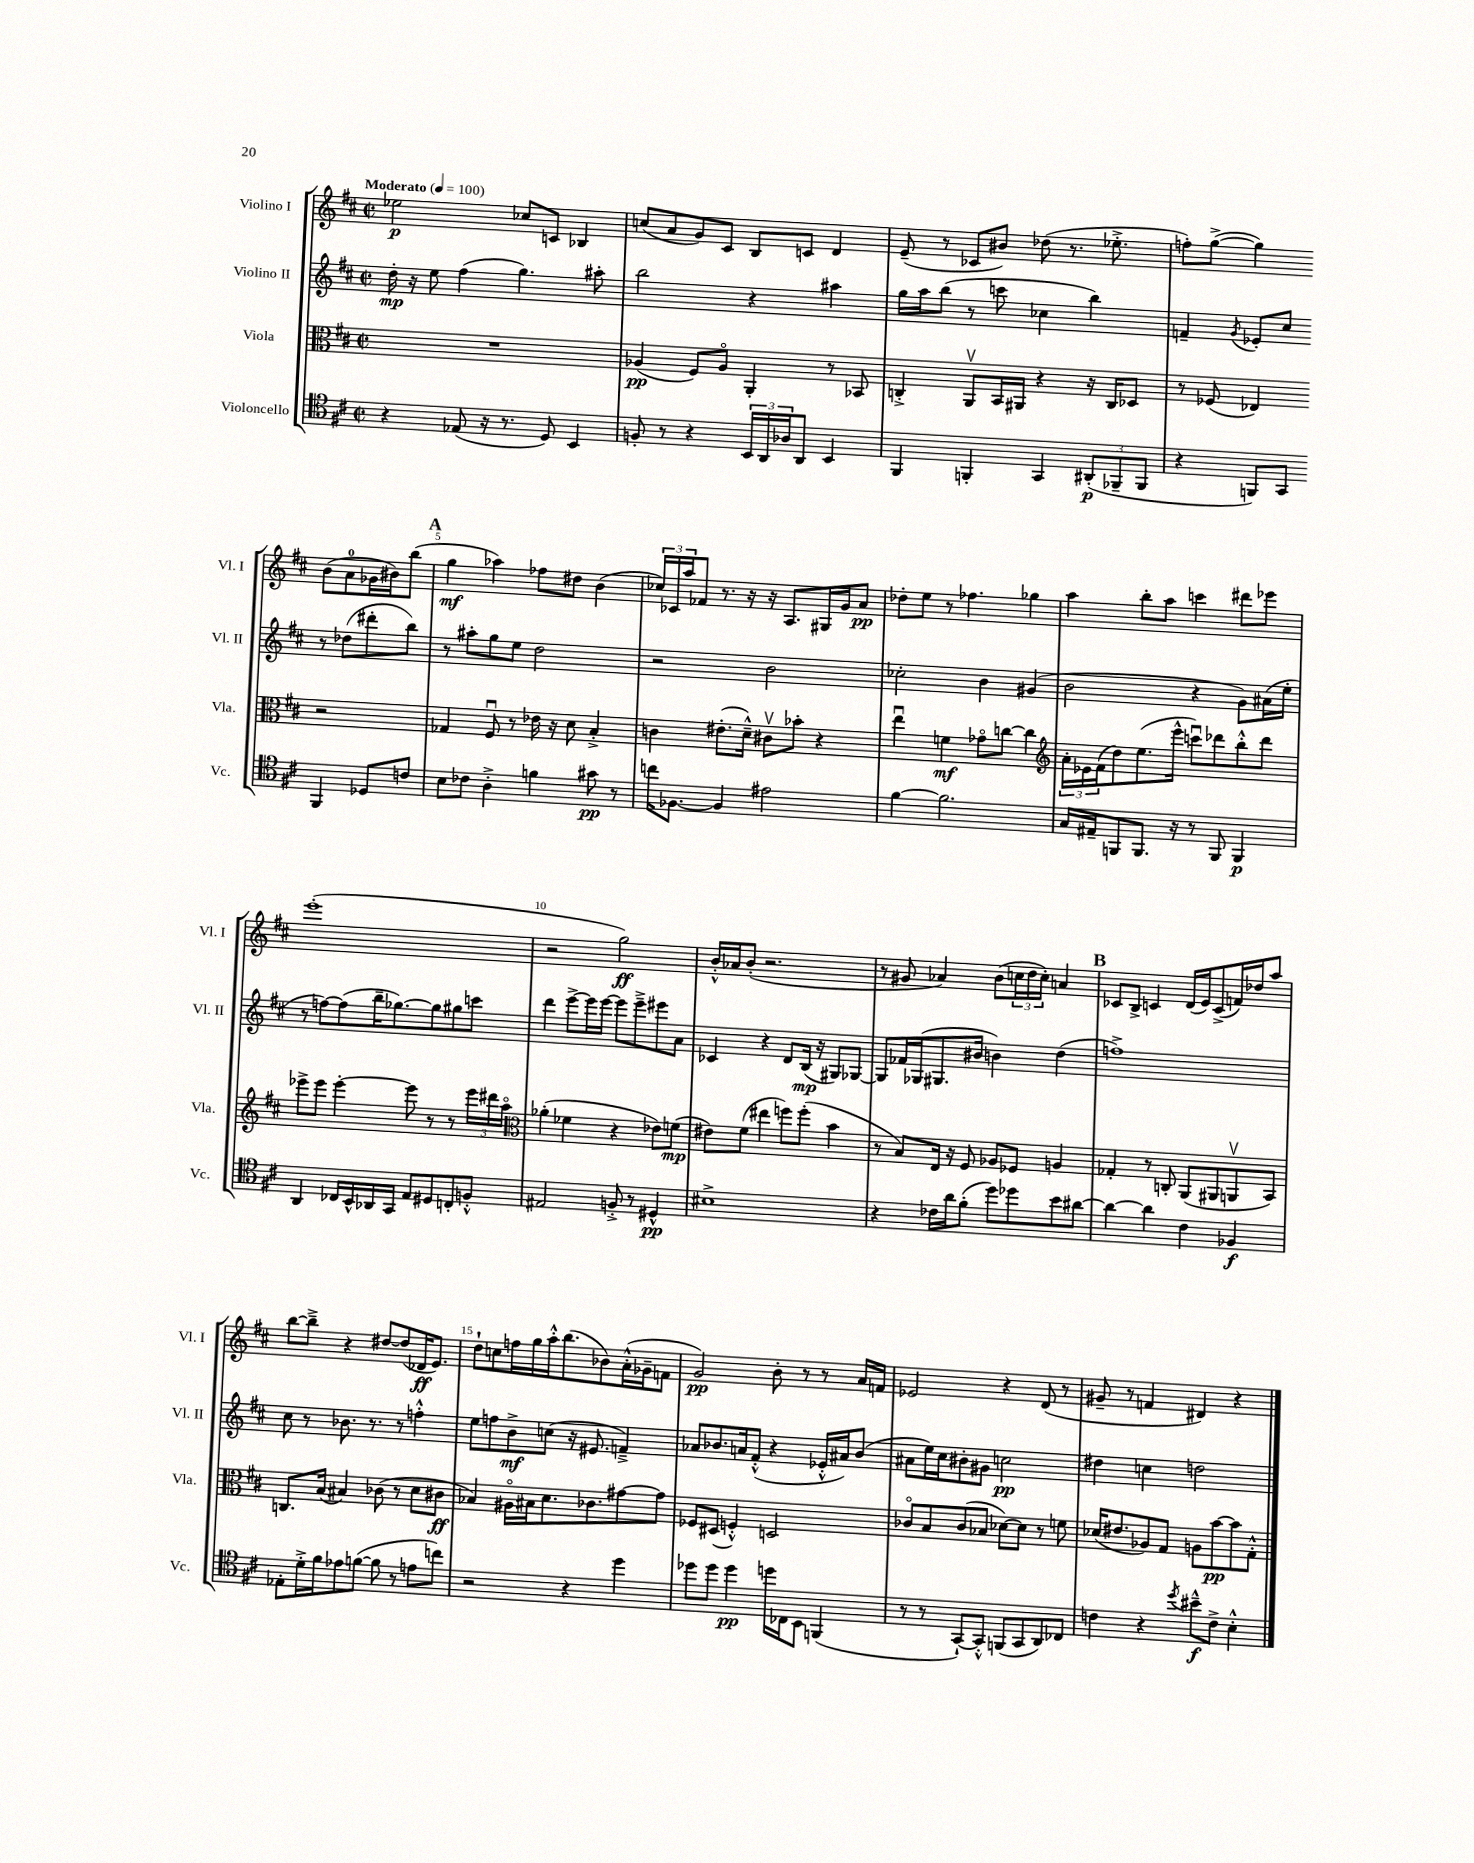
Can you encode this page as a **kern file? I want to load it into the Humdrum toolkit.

**kern	**dynam	**kern	**dynam	**kern	**dynam	**kern	**dynam
*part4	*part4	*part3	*part3	*part2	*part2	*part1	*part1
*staff4	*staff4	*staff3	*staff3	*staff2	*staff2	*staff1	*staff1
*I"Violoncello	*	*I"Viola	*	*I"Violino II	*	*I"Violino I	*
*I'Vc.	*	*I'Vla.	*	*I'Vl. II	*	*I'Vl. I	*
*clefC4	*	*clefC3	*	*clefG2	*	*clefG2	*
*k[f#c#]	*	*k[f#c#]	*	*k[f#c#]	*	*k[f#c#]	*
*M2/2	*	*M2/2	*	*M2/2	*	*M2/2	*
*met(c|)	*	*met(c|)	*	*met(c|)	*	*met(c|)	*
*MM100	*	*MM100	*	*MM100	*	*MM100	*
=1	=1	=1	=1	=1	=1	=1	=1
!	!	!	!	!	!	!LO:TX:a:B:t=Moderato	!
4r	.	1r	.	16dd'\	mp	2ee-X\	p
.	.	.	.	16r	.	.	.
.	.	.	.	8ee\	.	.	.
(8E-X/	.	.	.	(4ff#\	.	.	.
16r	.	.	.	.	.	.	.
8.r	.	.	.	.	.	.	.
.	.	.	.	4.gg\)	.	8cc-X/L	.
8D/)	.	.	.	.	.	8cn/J	.
4BB/	.	.	.	.	.	4B-X/	.
.	.	.	.	8aa#X'\	.	.	.
=2	=2	=2	=2	=2	=2	=2	=2
8Fn'/	.	(4A-X/	pp	2bb\	.	(8ccn/L	.
8r	.	.	.	.	.	8a/	.
4r	.	8F#/L)	.	.	.	8g/)	.
.	.	8A-/J	.	.	.	8c#/J	.
24BB/LL	.	4AA'/	.	4r	.	8B/L	.
24AA/	.	.	.	.	.	.	.
24A-X/J	.	.	.	.	.	.	.
8AA/J	.	.	.	.	.	8cn/J	.
4BB/	.	8r	.	4aa#X\	.	4d/	.
.	.	8BB-X/	.	.	.	.	.
=3	=3	=3	=3	=3	=3	=3	=3
4FF#/	.	4Cn'^/	.	16gg\LL	.	(8e~/	.
.	.	.	.	16aa\J	.	.	.
.	.	.	.	(8bb\J	.	8r	.
4FFn'/	.	8AAv/L	.	8r	.	8c-X/L	.
.	.	16BB/L	.	8cccn\	.	8b#X/J)	.
.	.	16AA#X/JJ	.	.	.	.	.
4GG/	.	4r	.	4cc-X\	.	(8dd-X\	.
.	.	.	.	.	.	8.r	.
(12AA#X'/L	p	16r	.	4bb\)	.	.	.
.	.	16C/KL	.	.	.	8.ee-X'^\	.
12FF-X~/	.	.	.	.	.	.	.
.	.	8D-X/J	.	.	.	.	.
12FF-/J	.	.	.	.	.	.	.
=4	=4	=4	=4	=4	=4	=4	=4
4r	.	8r	.	4fn~/	.	8ffn'\L)	.
.	.	(8F-X/	.	.	.	([8gg^\J	.
.	.	.	.	8qg/	.	.	.
8FFn/L)	.	4E-X/)	.	8e-X'/L	.	4gg\])	.
8GG/J	.	.	.	8cc#/J	.	.	.
4FF/	.	2r	.	8r	.	(8b\L	.
.	.	.	.	(8dd-X\L	.	8a\	.
8D-X/L	.	.	.	8ddd#X'\	.	16g-X\L	.
.	.	.	.	.	.	16b#X\J)	.
8cn/J	.	.	.	8bb\J)	.	(8bb\J	.
!!LO:LB:g=z
!!LO:REH:place=s1:t=A
=5	=5	=5	=5	=5	=5	=5	=5
8B\L	.	4G-X/	.	8r	.	4gg\	mf
8c-X\J	.	.	.	8aa#X'\L	.	.	.
4A'^\	.	8F#u/	.	8gg\	.	4aa-X\)	.
.	.	8r	.	8ee\J	.	.	.
4fn\	.	16e-X\	.	2dd\	.	8ff-X\L	.
.	.	16r	.	.	.	.	.
.	.	8d\	.	.	.	8dd#X\J	.
8g#X\	pp	4B'^/	.	.	.	(4b\	.
8r	.	.	.	.	.	.	.
=6	=6	=6	=6	=6	=6	=6	=6
16ccn\KL	.	4cn\	.	2r	.	24cc-X/LL)	.
.	.	.	.	.	.	24c-X/	.
[8.F-X\J	.	.	.	.	.	.	.
.	.	.	.	.	.	24aa/J	.
.	.	.	.	.	.	8f-X/J	.
4F-/]	.	(8.e#X'\L	.	.	.	8.r	.
.	.	16d~^^\Jk)	.	.	.	16r	.
2e#X\	.	8c#Xv\L	.	2b\	.	16r	.
.	.	.	.	.	.	8.A/L	.
.	.	8b-X'\J	.	.	.	.	.
.	.	4r	.	.	.	16G#X/L	.
.	.	.	.	.	.	16g/J	.
.	.	.	.	.	.	8a/J	pp
=7	=7	=7	=7	=7	=7	=7	=7
[4f#\	.	4eeu\	.	2cc-X'\	.	8dd-X'\L	.
.	.	.	.	.	.	8ee\J	.
2.f#\]	.	4fn\	mf	.	.	8r	.
.	.	.	.	.	.	4.ff-X\	.
.	.	8g-X\L	.	4b\	.	.	.
.	.	[8ccn\J	.	.	.	.	.
.	.	4cc\]	.	(4g#X/	.	4gg-X\	.
=8	=8	=8	=8	=8	=8	=8	=8
*	*	*clefG2	*	*	*	*	*
16G/LL	.	24a'\LL	.	2b\	.	4aa\	.
.	.	24e-X\	.	.	.	.	.
16E#X~/J	.	.	.	.	.	.	.
.	.	(24f#\J	.	.	.	.	.
8FFn/	.	8dd\)	.	.	.	.	.
8.FF/J	.	(8.ee\	.	.	.	8bb'\L	.
.	.	.	.	.	.	8aa\J	.
16r	.	16eee^^\Jk	.	.	.	.	.
8r	.	8cccnu\L)	.	4r	.	4cccn\	.
8FF/	.	8ddd-X\	.	.	.	.	.
4FF/	p	8bb'^^\	.	8g\L)	.	8ddd#X\L	.
.	.	8ddd-\J	.	(16a#X\L	.	8eee-X\J	.
.	.	.	.	16ee'\JJ	.	.	.
!!LO:LB:g=z
=9	=9	=9	=9	=9	=9	=9	=9
4AA/	.	8eee-X^\L	.	8r	.	(1eee'	.
.	.	8eee-\J	.	[8ffn\L)	.	.	.
16C-X/LL	.	[4eee-'\	.	(8ff\]	.	.	.
16BB^^/	.	.	.	.	.	.	.
16AA-X/	.	.	.	16bb~\K	.	.	.
16GG/JJ	.	.	.	[8.gg-X\)	.	.	.
8E/L	.	8eee-\]	.	.	.	.	.
8D#X/	.	8r	.	8gg-\]	.	.	.
8Cn'/	.	8r	.	8gg#X\	.	.	.
8Fn'^^/J	.	24eee-\LL	.	8cccn\J	.	.	.
.	.	24ddd#X\	.	.	.	.	.
.	.	24aa\JJ	.	.	.	.	.
=10	=10	=10	=10	=10	=10	=10	=10
*	*	*clefC3	*	*	*	*	*
2E#X/	.	(4a-X'\	.	4ddd\	.	2r	.
.	.	4f-X\	.	[8eee^\L	.	.	.
.	.	.	.	16eee\L]	.	.	.
.	.	.	.	[16eee\JJ	.	.	.
8Fn'^/	.	4r	.	8eee\L]	.	2gg\)	ff
8r	.	.	.	8eee~^\	.	.	.
4D#X^^/	pp	8e-X\L)	.	8eee#X\	.	.	.
.	.	(8fn\J	mp	8a\J	.	.	.
=11	=11	=11	=11	=11	=11	=11	=11
1B#X^	.	8e#X\L)	.	4c-X/	.	16b'^^/LL	.
.	.	.	.	.	.	16a-X/J	.
.	.	(8f#\J	.	.	.	(8b'/J	.
.	.	4ee#X\	.	4r	.	2.r	.
.	.	8ffn\L)	.	8d/L	.	.	.
.	.	(8ff'\J	.	(16B/Jk	mp	.	.
.	.	.	.	16r	.	.	.
.	.	4b\	.	8G#X/L)	.	.	.
.	.	.	.	[8G-X/J	.	.	.
=12	=12	=12	=12	=12	=12	=12	=12
4r	.	8r	.	8G-/L]	.	8r	.
.	.	8B/L)	.	16f-X/L	.	8g#X/	.
.	.	.	.	(16G-X/J	.	.	.
16c-X\LL	.	16E/Jk	.	8.G#X/	.	4a-X/)	.
16a\J	.	16r	.	.	.	.	.
(8f#'\J	.	8F#/	.	.	.	.	.
.	.	.	.	16b#X/Jk	.	.	.
8dd\L)	.	8A-X/L	.	4bn\)	.	(8b\L	.
8dd-X\	.	8F-X/J	.	.	.	24ccn\L	.
.	.	.	.	.	.	24dd\	.
.	.	.	.	.	.	24cc'\JJ)	.
8b\	.	4An/	.	(4dd\	.	4an/	.
[8a#X\J	.	.	.	.	.	.	.
!!LO:REH:place=s1:t=B
=13	=13	=13	=13	=13	=13	=13	=13
4a#\_	.	4G-X'/	.	1ffn^)	.	8c-X/L	.
.	.	.	.	.	.	8B^/J	.
4a#\]	.	8r	.	.	.	4cn/	.
.	.	8Cn'/	.	.	.	.	.
4c#\	.	(8AA/L	.	.	.	(16d/LL	.
.	.	.	.	.	.	16e/J)	.
.	.	8AA#X/	.	.	.	(8c^/	.
4F-X/	f	8AAnv/	.	.	.	16fn/L)	.
.	.	.	.	.	.	16dd-X/J	.
.	.	8BB/J)	.	.	.	8aa/J	.
!!LO:LB:g=z
=14	=14	=14	=14	=14	=14	=14	=14
8E-X'\L	.	8.Cn/L	.	8cc#\	.	[8bb\L	.
16d'^\L	.	.	.	8r	.	8bb~^\J]	.
16f#\J	.	(16B/Jk	.	.	.	.	.
8e-X\	.	4B#X/)	.	8.b-X\	.	4r	.
([8fn\J	.	.	.	.	.	.	.
.	.	.	.	8.r	.	.	.
8f\]	.	(8c-X\	.	.	.	[8dd#X/L	.
8r	.	8r	.	8r	.	(8dd#/]	.
8en\L	.	8d\L	.	4ffn'^^\	.	16d-X/K	ff
.	.	.	.	.	.	8.e/J)	.
8ccn\J)	.	8c#X\J	ff	.	.	.	.
=15	=15	=15	=15	=15	=15	=15	=15
2r	.	4B-X/)	.	8ee\L	.	8dd`\L	.
.	.	.	.	8ffn\	.	8ccn\	.
.	.	16A#X\LL	.	8b^\	mf	16ffn\L	.
.	.	16B#X\J	.	.	.	16gg\	.
.	.	8.d\	.	(8ccn\J	.	16aa'^^\J	.
.	.	.	.	.	.	(8.bb\	.
4r	.	.	.	16r	.	.	.
.	.	8.c-X\	.	8.e#X/	.	.	.
.	.	.	.	.	.	8b-X\)	.
4dd\	.	[8g#X\	.	4fn~^/)	.	(16a'^^\L	.
.	.	.	.	.	.	16g-X~\J	.
.	.	8g#\J]	.	.	.	8fn\J	.
=16	=16	=16	=16	=16	=16	=16	=16
8dd-X\L	.	8F-X/L	.	8a-X/L	.	2g/)	pp
8dd-\J	.	(8D#X/J	.	8.b-X/	.	.	.
4dd-\	pp	4Fn'^^/)	.	.	.	.	.
.	.	.	.	16an/k	.	.	.
.	.	.	.	(8f#'^^/J	.	.	.
16ddn\LL	.	2Dn/	.	4r	.	8b'\	.
16C-X\J	.	.	.	.	.	.	.
8BB\J	.	.	.	.	.	8r	.
(4FFn/	.	.	.	16e-X'^^/LL	.	8r	.
.	.	.	.	16a#X/J)	.	.	.
.	.	.	.	(8b-/J	.	16a/LL	.
.	.	.	.	.	.	16fn/JJ	.
=17	=17	=17	=17	=17	=17	=17	=17
8r	.	8c-X/L	.	8a#X\L	.	2e-X/	.
8r	.	8B/	.	16ee\L)	.	.	.
.	.	.	.	16cc#\J	.	.	.
[8GG`/L)	.	(8c-/	.	8b#X'\	.	.	.
8GG'^^/J]	.	8B-X/J	.	8g#X\J	.	.	.
(8FFn/L	.	[8d-X\L)	.	2ccn\	pp	4r	.
8GG/	.	8d-\J]	.	.	.	.	.
8AA/)	.	8r	.	.	.	(8d/	.
8C-X/J	.	8fn\	.	.	.	8r	.
=18	=18	=18	=18	=18	=18	=18	=18
4cn\	.	(16d-X/KL	.	4dd#X\	.	8g#X~/	.
.	.	8.e#X/	.	.	.	.	.
.	.	.	.	.	.	8r	.
4r	.	8A-X/)	.	4ccn\	.	4fn/	.
.	.	8G/J	.	.	.	.	.
8qdd/	.	.	.	.	.	.	.
8b#X~^^\L	f	8An\L	.	2ddn\	.	4d#X/)	.
8c^\J	.	[8b\	pp	.	.	.	.
4B'^^\	.	8b\]	.	.	.	4r	.
.	.	8G'^^\J	.	.	.	.	.
==	==	==	==	==	==	==	==
*-	*-	*-	*-	*-	*-	*-	*-
